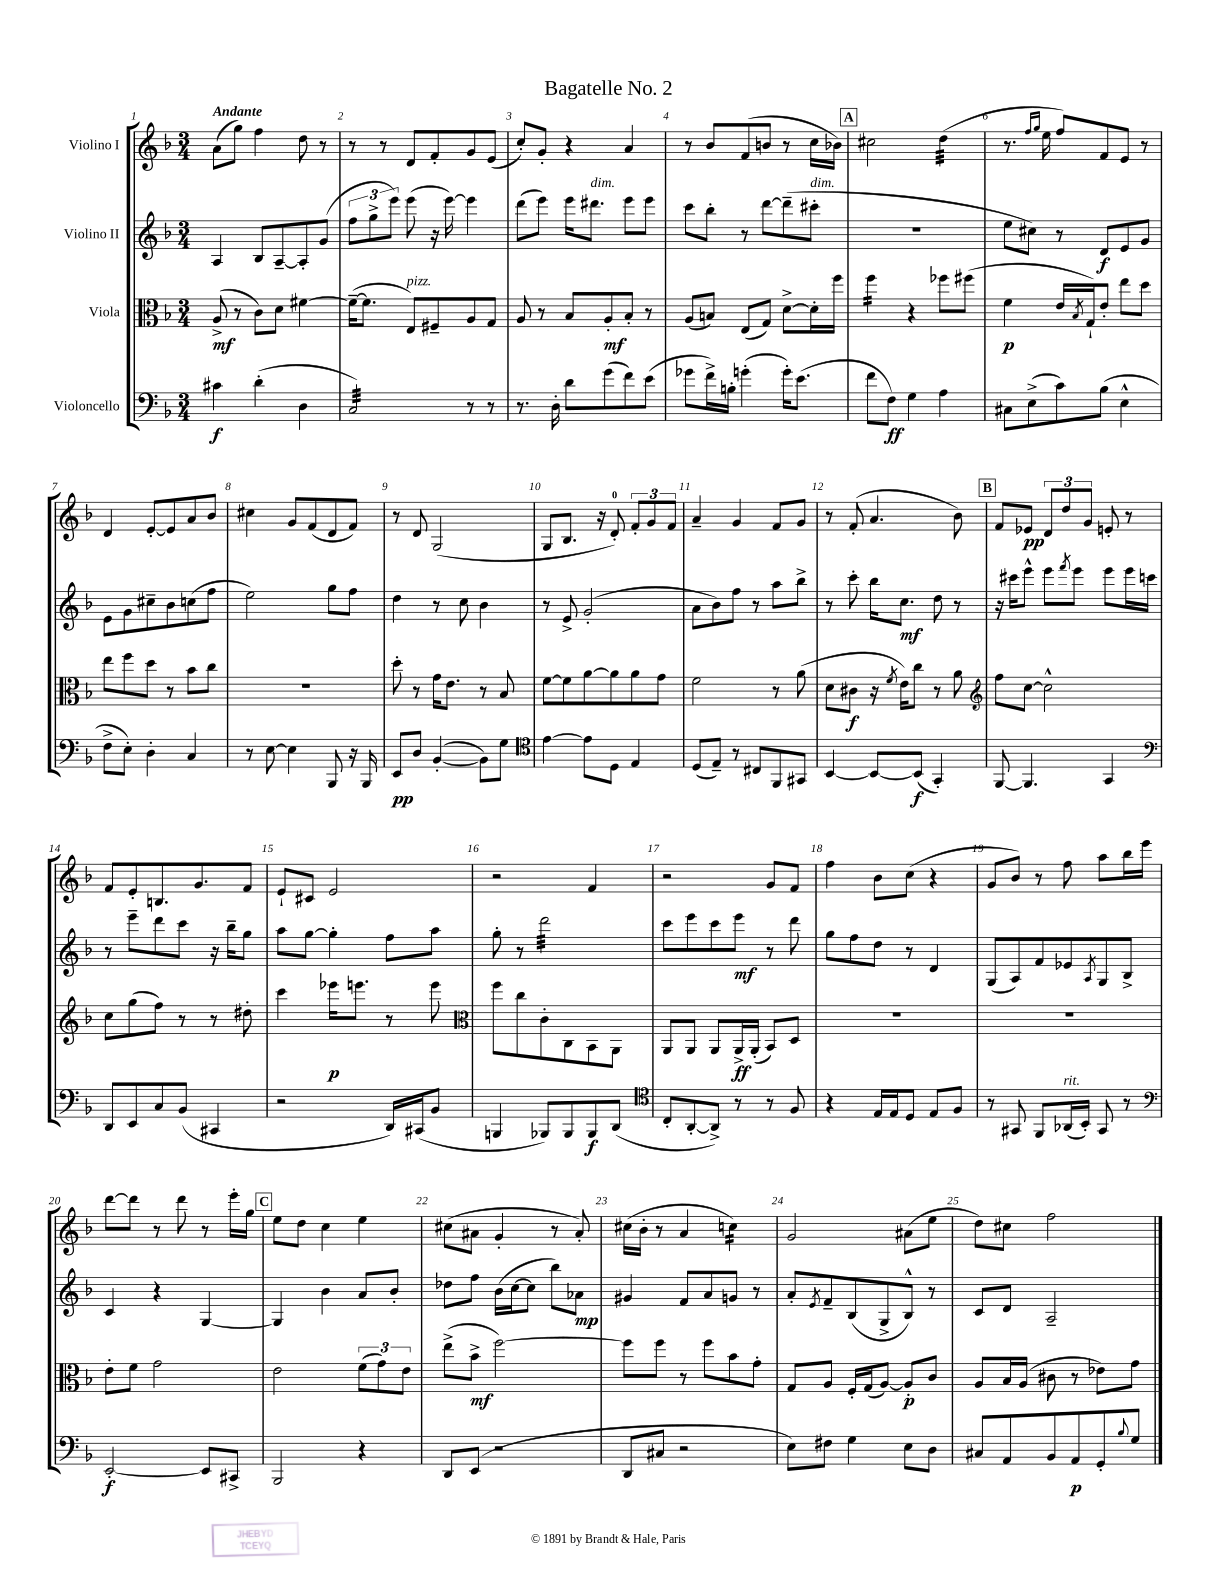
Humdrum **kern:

**kern	**kern	**kern	**kern
*staff4	*staff3	*staff2	*staff1
*clefF4	*clefC3	*clefG2	*clefG2
*k[b-]	*k[b-]	*k[b-]	*k[b-]
*M3/4	*M3/4	*M3/4	*M3/4
4c#	(8A^	4A	(8a
.	8r	.	8gg)
(4d'	8c)	8B-	4ff
.	8d	[8A~	.
4D	[4f#	8A']	8dd
.	.	(8g	8r
=	=	=	=
2C)	(16f#~_	12ff	8r
.	8.f#]	.	.
.	.	12gg^	.
.	.	.	8r
.	.	12eee)	.
.	8E)	(8eee	8d
.	8F#~	16r	8f'
.	.	[16eee)	.
8r	8A	4eee]	8g
8r	8G	.	(8e
=	=	=	=
8.r	8A	(8ddd	8cc')
.	8r	8eee)	8g'
16D'	.	.	.
8d	8B-	16eee	4r
.	.	8.ddd#	.
(8g	8A'	.	.
8f)	8B-'	8eee	4a
(8e	8r	8eee	.
=	=	=	=
8g-	(8A	8ccc	8r
16f^)	8B)	8bb-'	8b-
16B'	.	.	.
(4g'	(8E	8r	(8f
.	8G)	[8ddd	8b
16g')	[8d^	(8ddd~]	8r
(8.e	.	.	.
.	16d']	8ccc#'	16cc
.	16ff	.	16b-)
=	=	=	=
8f	4ff	2.r	2cc#
8F)	.	.	.
4G	4r	.	.
4A	8ff-	.	(4dd
.	(8ff#	.	.
=	=	=	=
8C#	4f	8ee	8.r
(8E^	.	8cc#)	.
.	.	.	16qqff
.	.	.	16qqgg
.	.	.	16ee
8c)	16e	8r	8ff)
.	8qB-	.	.
.	16G`)	.	.
(8B-	8e'	8d	8f
4E^^	8ee	8e	8e
.	8dd	8g	8r
=	=	=	=
8F^	8ee	8e	4d
8E')	8ff	8g	.
4D'	8dd	8cc#~	[8e'
.	8r	8b-	8e]
4C	8b-	(8cc	8a
.	8cc	8ff	8b-
=	=	=	=
8r	2.r	2ee)	4cc#
[8E	.	.	.
4E]	.	.	8g
.	.	.	(8f
8BBB-	.	8gg	8d
16r	.	8ff	8f)
16BBB-	.	.	.
=	=	=	=
8EE	8dd'	4dd	8r
8D	8r	.	8d
([4BB-'	16g	8r	(2G
.	8.e	.	.
.	.	8cc	.
8BB-])	8r	4b-	.
8G	8B-	.	.
=	=	=	=
*clefC4	*	*	*
[4e	[8f	8r	8G
.	8f]	8e^	8.B-
8e]	[8a	(2g'	.
.	.	.	16r
8D	8a]	.	8d')
4E	8a	.	12f'
.	.	.	12g
.	8g	.	.
.	.	.	12f
=	=	=	=
(8D	2f	8a	4a~
8E~)	.	8b-)	.
8r	.	8ff	4g
8C#	.	8r	.
8FF	8r	8aa	8f
8GG#	(8a	8bb-^	8g
=	=	=	=
[4BB-	8d	8r	8r
.	8c#	8ccc'	(8f'
8BB-_	16r	16bb-	4.a
.	8qf	.	.
.	16e)	8.cc	.
(8BB-]	8cc	.	.
4GG')	8r	8dd	.
.	8a	8r	8b-)
=	=	=	=
*	*clefG2	*	*
[8FF	8ff	16r	8f
.	.	16ccc#	.
4.FF]	[8cc	8eee^^	8e-
.	2cc^^]	8eee	12d
.	.	.	12dd
.	.	8qfff	.
.	.	8eee	.
.	.	.	12g
4GG	.	8eee	8e'
.	.	16eee	8r
.	.	16ccc	.
=	=	=	=
*clefF4	*	*	*
8DD	8cc	8r	8f
8EE	(8gg	8eee~	8e'
8C	8ff)	8ddd	8.B
(8BB-	8r	8ccc	.
.	.	.	8.g
4CC#	8r	16r	.
.	.	16bb-~	.
.	8dd#'	8gg	8f
=	=	=	=
2r	4ccc	8aa	8e`
.	.	[8gg	8c#
.	16eee-	4gg']	2e
.	8.eee	.	.
16DD)	8r	8ff	.
(16CC#	.	.	.
8BB-	8eee	8aa	.
=	=	=	=
*	*clefC3	*	*
4BBB	8ff	8gg'	2r
.	8cc	8r	.
8BBB-)	8c'	2ddd	.
8BBB-	8C	.	.
8BBB-	8BB-	.	4f
(8DD	8AA	.	.
=	=	=	=
*clefC4	*	*	*
8C'	8AA	8ccc	2r
[8AA'	8AA	8eee	.
8AA^])	8AA	8ccc	.
8r	16AA^	8eee	.
.	(16AA'	.	.
8r	8BB-)	8r	8g
8F	8D	8ddd	8f
=	=	=	=
4r	2.r	8gg	4ff
.	.	8ff	.
16E	.	8dd	8b-
16E	.	.	.
8D	.	8r	(8cc
8E	.	4d	4r
8F	.	.	.
=	=	=	=
8r	2.r	(8G	8g
8GG#	.	8A)	8b-)
8FF	.	8f	8r
(16AA-	.	8e-	8ff
16BB-')	.	.	.
.	.	8qA	.
8GG#	.	8G	8aa
8r	.	8B-^	16bb-
.	.	.	16eee
=	=	=	=
*clefF4	*	*	*
[2EE'	8e'	4c	[8ddd
.	8f	.	8ddd]
.	2g	4r	8r
.	.	.	8ddd
8EE]	.	[4G	8r
8CC#^	.	.	16eee'
.	.	.	16gg
=	=	=	=
2BBB-	2e	4G]	8ee
.	.	.	8dd
.	.	4b-	4cc
4r	(12f	8a	4ee
.	12g)	.	.
.	.	8b-'	.
.	12e	.	.
=	=	=	=
8DD	(8ee^	8dd-	(8cc#
(8EE	8b-^	8ff	8a#
2r	[2ff)	(16b-	4g'
.	.	[16cc	.
.	.	8cc]	.
.	.	8bb-)	8r
.	.	8a-	8a#')
=	=	=	=
8DD	8ff]	4g#	(16cc#
.	.	.	16b-'
8C#	8ff	.	8r
2r	8r	8f	4a
.	8ff	8a	.
.	8b-	8g	4cc)
.	8g'	8r	.
=	=	=	=
8E)	8G	8a'	2g
.	.	8qe	.
8F#	8A	8f~	.
4G	16F'	(8B-	.
.	(16G	.	.
.	[8A)	8G^	.
8E	8A']	8B-^^)	(8a#
8D	8c	8r	8ee
=	=	=	=
8C#	8A	8c	8dd)
8AA	16B-	8d	8cc#
.	(16A	.	.
8BB-	8c#	2A~	2ff
8AA	8r	.	.
8GG'	8e-)	.	.
8qqB-	.	.	.
8G	8g	.	.
==	==	==	==
*-	*-	*-	*-
